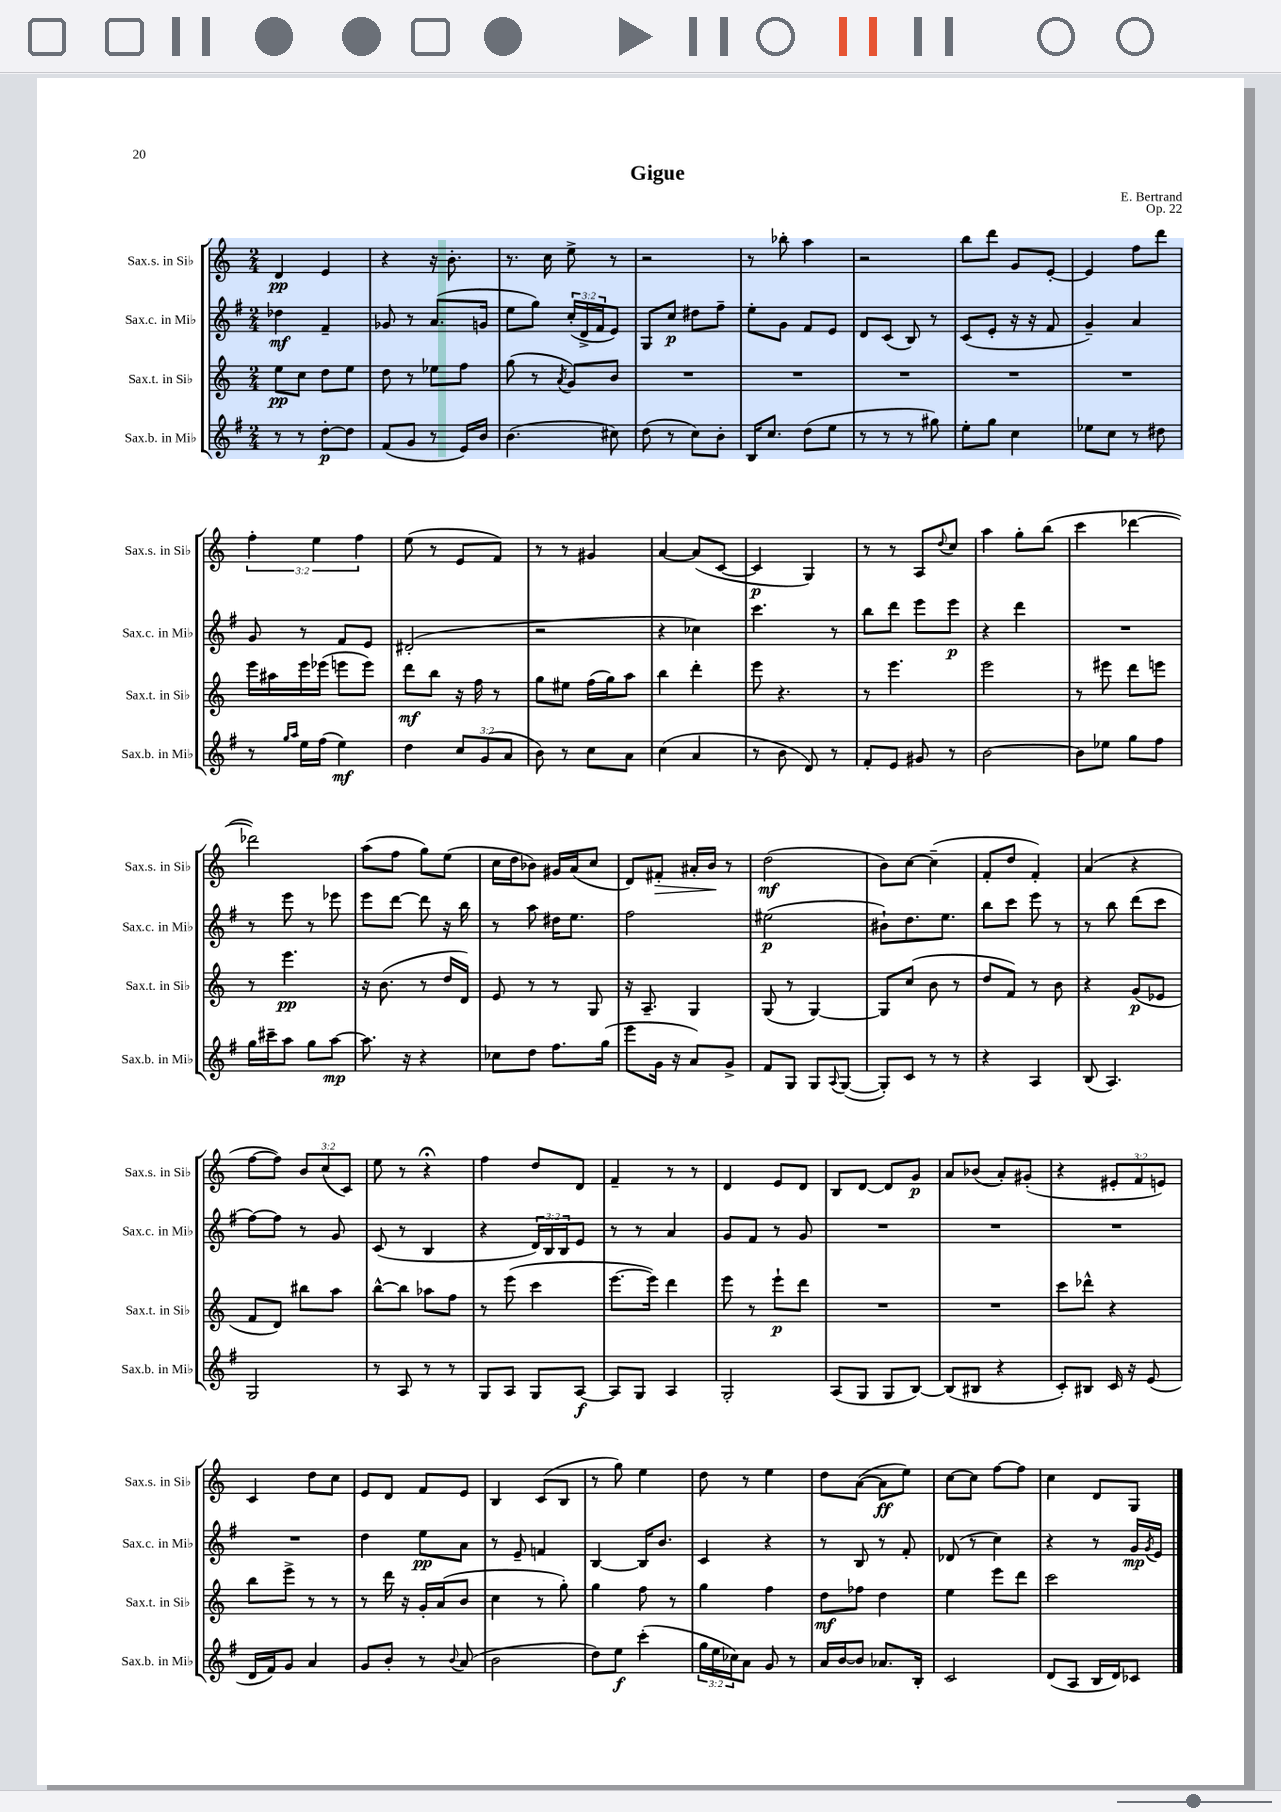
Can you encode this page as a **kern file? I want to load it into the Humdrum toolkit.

**kern	**dynam	**kern	**dynam	**kern	**dynam	**kern	**dynam
*part4	*part4	*part3	*part3	*part2	*part2	*part1	*part1
*staff4	*staff4	*staff3	*staff3	*staff2	*staff2	*staff1	*staff1
*I"Sax.b. in Mi♭	*	*I"Sax.t. in Si♭	*	*I"Sax.c. in Mi♭	*	*I"Sax.s. in Si♭	*
*I'Sax.b. in Mi♭	*	*I'Sax.t. in Si♭	*	*I'Sax.c. in Mi♭	*	*I'Sax.s. in Si♭	*
*clefG2	*	*clefG2	*	*clefG2	*	*clefG2	*
*k[f#]	*	*k[]	*	*k[f#]	*	*k[]	*
*M2/4	*	*M2/4	*	*M2/4	*	*M2/4	*
=1	=1	=1	=1	=1	=1	=1	=1
8r	.	8ee\L	pp	4dd-X\	mf	4d/	pp
8r	.	8cc\J	.	.	.	.	.
[8dd'\L	p	8dd\L	.	4f#~/	.	4e/	.
8dd\J]	.	8ee\J	.	.	.	.	.
=2	=2	=2	=2	=2	=2	=2	=2
(8f#/L	.	8dd\	.	8g-X/	.	4r	.
8g/J	.	8r	.	8r	.	.	.
8r	.	8ee-X\L	.	(8.a/L	.	16r	.
.	.	.	.	.	.	8.b'\	.
16e/LL)	.	8ff\J	.	.	.	.	.
16b/JJ	.	.	.	16gn/Jk	.	.	.
=3	=3	=3	=3	=3	=3	=3	=3
(4.b\	.	(8gg\	.	8ee\L	.	8.r	.
.	.	8r	.	8gg\J)	.	.	.
.	.	.	.	.	.	16cc\	.
.	.	8qa/	.	.	.	.	.
.	.	8g/L)	.	(24cc'/LL	.	8ee^\	.
.	.	.	.	24d^/	.	.	.
.	.	.	.	24f#/J	.	.	.
8cc#X\)	.	8b/J	.	8e/J)	.	8r	.
=4	=4	=4	=4	=4	=4	=4	=4
(8dd\	.	2r	.	8G/L	.	2r	.
8r	.	.	.	8cc/J	p	.	.
8cc\L)	.	.	.	8dd#X\L	.	.	.
8b'\J	.	.	.	8ff#~\J	.	.	.
=5	=5	=5	=5	=5	=5	=5	=5
16B/KL	.	2r	.	8ee'\L	.	8r	.
8.cc/J	.	.	.	.	.	.	.
.	.	.	.	8g\J	.	8bb-X'\	.
(8dd\L	.	.	.	8f#/L	.	4aa\	.
8ee\J	.	.	.	8e/J	.	.	.
=6	=6	=6	=6	=6	=6	=6	=6
8r	.	2r	.	8d/L	.	2r	.
8r	.	.	.	(8c/J	.	.	.
8r	.	.	.	8B/)	.	.	.
8gg#X\)	.	.	.	8r	.	.	.
=7	=7	=7	=7	=7	=7	=7	=7
8ee'\L	.	2r	.	(8c/L	.	8bb\L	.
8gg\J	.	.	.	8e'/J	.	8ddd\J	.
4cc\	.	.	.	16r	.	8g/L	.
.	.	.	.	16r	.	.	.
.	.	.	.	8f#/	.	[8e'/J	.
=8	=8	=8	=8	=8	=8	=8	=8
8ee-X\L	.	2r	.	4g~/)	.	4e/]	.
8cc\J	.	.	.	.	.	.	.
8r	.	.	.	4a/	.	8ff\L	.
8dd#X\	.	.	.	.	.	8ddd\J	.
!!LO:LB:g=z
=9	=9	=9	=9	=9	=9	=9	=9
8r	.	16eee\LL	.	8g/	.	6ff'\	.
.	.	16aa#X\	.	.	.	.	.
16qqgg/LL	.	.	.	.	.	.	.
16qqaa/JJ	.	.	.	.	.	.	.
16ee\LL	.	16eee\	.	8r	.	.	.
.	.	.	.	.	.	6ee\	.
(16ff#\JJ	.	(16eee-X\JJ	.	.	.	.	.
4ee\)	mf	8eeen\L	.	8f#/L	.	.	.
.	.	.	.	.	.	6ff\	.
.	.	8eee\J)	.	8e/J	.	.	.
=10	=10	=10	=10	=10	=10	=10	=10
4dd\	.	8ddd\L	mf	(2d#X'/	.	(8ee\	.
.	.	8bb\J	.	.	.	8r	.
12cc/L	.	16r	.	.	.	8e/L	.
.	.	16ff\	.	.	.	.	.
(12g/	.	.	.	.	.	.	.
.	.	8r	.	.	.	8f/J)	.
12a/J	.	.	.	.	.	.	.
=11	=11	=11	=11	=11	=11	=11	=11
8b\)	.	8gg\L	.	2r	.	8r	.
8r	.	8ee#X\J	.	.	.	8r	.
8cc\L	.	(16ff\LL	.	.	.	4g#X/	.
.	.	16gg\J)	.	.	.	.	.
8a\J	.	8aa\J	.	.	.	.	.
=12	=12	=12	=12	=12	=12	=12	=12
(4cc\	.	4bb\	.	4r	.	[4a/	.
4a/	.	4ddd'\	.	4cc-X\)	.	(8a/L]	.
.	.	.	.	.	.	[8c/J	.
=13	=13	=13	=13	=13	=13	=13	=13
8r	.	8eee\	.	4.ccc\	.	4c/]	p
8b\	.	4.r	.	.	.	.	.
8d/)	.	.	.	.	.	4G/)	.
8r	.	.	.	8r	.	.	.
=14	=14	=14	=14	=14	=14	=14	=14
8f#'/L	.	8r	.	8bb\L	.	8r	.
8e/J	.	4.eee\	.	8ddd\J	.	8r	.
8g#X/	.	.	.	8eee\L	.	8A/L	.
.	.	.	.	.	.	8qqdd/	.
8r	.	.	.	8eee\J	p	8cc/J	.
=15	=15	=15	=15	=15	=15	=15	=15
[2b\	.	2eee\	.	4r	.	4aa\	.
.	.	.	.	4ddd\	.	8gg'\L	.
.	.	.	.	.	.	(8bb\J	.
=16	=16	=16	=16	=16	=16	=16	=16
8b\L]	.	8r	.	2r	.	4ccc\	.
8ee-X\J	.	8eee#X\	.	.	.	.	.
8gg\L	.	8ddd\L	.	.	.	[4ddd-X\	.
8ff#\J	.	8eeen\J	.	.	.	.	.
!!LO:LB:g=z
=17	=17	=17	=17	=17	=17	=17	=17
16gg\LL	.	8r	.	8r	.	2ddd-X\])	.
16ccc#X~\J	.	.	.	.	.	.	.
8aa\J	.	4.eee\	pp	8eee\	.	.	.
8gg\L	.	.	.	8r	.	.	.
[8aa\J	mp	.	.	8eee-X\	.	.	.
=18	=18	=18	=18	=18	=18	=18	=18
8.aa\]	.	16r	.	8eee\L	.	(8aa\L	.
.	.	(8.b\	.	.	.	.	.
.	.	.	.	[8ddd\J	.	8ff\J	.
16r	.	.	.	.	.	.	.
4r	.	8r	.	8ddd\]	.	8gg\L)	.
.	.	16dd/LL	.	16r	.	(8ee\J	.
.	.	16d/JJ)	.	16bb\	.	.	.
=19	=19	=19	=19	=19	=19	=19	=19
8cc-X\L	.	8e/	.	8r	.	16cc\LL	.
.	.	.	.	.	.	16dd\J	.
8dd\J	.	8r	.	8aa\	.	8b-X\J)	.
8.ff#\L	.	8r	.	16dd#X\KL	.	16g#X/LL	.
.	.	.	.	8.ee\J	.	(16a/J	.
.	.	8G/	.	.	.	8cc/J	.
(16gg\Jk	.	.	.	.	.	.	.
=20	=20	=20	=20	=20	=20	=20	=20
8eee\L	.	16r	.	2ff#\	.	8d/L)	.
.	.	8.A~/	.	.	.	.	.
!	!	!	!	!	!	!	!LO:HP:b
16g\Jk	.	.	.	.	.	8f#X'/J	>
16r	.	.	.	.	.	.	.
8a/L)	.	4G/	.	.	.	16a#X'/LL	.
.	.	.	.	.	.	16b/JJ	.
8g^/J	.	.	.	.	.	8r	]
=21	=21	=21	=21	=21	=21	=21	=21
8f#/L	.	(8G/	.	(2ee#X\	p	(2dd\	mf
8G/J	.	8r	.	.	.	.	.
8G/L	.	[4G/)	.	.	.	.	.
8qqA/	.	.	.	.	.	.	.
([8G/J	.	.	.	.	.	.	.
=22	=22	=22	=22	=22	=22	=22	=22
8G'/L])	.	8G/L]	.	8b#X`\L)	.	8b\L)	.
8c/J	.	(8cc/J	.	8.dd\	.	[8cc\J	.
8r	.	8b\	.	.	.	(4cc~\]	.
.	.	.	.	8.ee\J	.	.	.
8r	.	8r	.	.	.	.	.
=23	=23	=23	=23	=23	=23	=23	=23
4r	.	8dd/L	.	8bb\L	.	8f'/L	.
.	.	8f/J)	.	8ccc\J	.	8dd/J	.
4A/	.	8r	.	8eee\	.	4f'/)	.
.	.	8b\	.	8r	.	.	.
=24	=24	=24	=24	=24	=24	=24	=24
(8B/	.	4r	.	8r	.	(4a/	.
4.A/)	.	.	.	8bb\	.	.	.
.	.	(8g/L	p	(8ddd\L	.	4r	.
.	.	8e-X/J	.	8ccc\J	.	.	.
!!LO:LB:g=z
=25	=25	=25	=25	=25	=25	=25	=25
2G/	.	8f/L	.	[8ff#\L)	.	[8ff\L	.
.	.	8d/J)	.	8ff#\J]	.	8ff\J])	.
.	.	8bb#X\L	.	8r	.	12b/L	.
.	.	.	.	.	.	(12cc/	.
.	.	8aa\J	.	8g/	.	.	.
.	.	.	.	.	.	12c/J)	.
=26	=26	=26	=26	=26	=26	=26	=26
8r	.	[8bb^^\L	.	(8c/	.	8ee\	.
8A/	.	8bb\J]	.	8r	.	8r	.
8r	.	8aa-X\L	.	4B/	.	4r;<	.
8r	.	8ff\J	.	.	.	.	.
=27	=27	=27	=27	=27	=27	=27	=27
8G/L	.	8r	.	4r	.	4ff\	.
8A/J	.	(8eee\	.	.	.	.	.
8G/L	.	4ccc\	.	24d/LL)	.	8dd/L	.
.	.	.	.	24B/	.	.	.
.	.	.	.	24B/J	.	.	.
[8A/J	f	.	.	8e/J	.	8d/J	.
=28	=28	=28	=28	=28	=28	=28	=28
8A/L]	.	[8.eee\L	.	8r	.	4f~/	.
8G/J	.	.	.	8r	.	.	.
.	.	16eee\Jk])	.	.	.	.	.
4A/	.	4ddd\	.	4a/	.	8r	.
.	.	.	.	.	.	8r	.
=29	=29	=29	=29	=29	=29	=29	=29
2G'/	.	8eee\	.	8g/L	.	4d/	.
.	.	8r	.	8f#/J	.	.	.
.	.	8eee`\L	p	8r	.	8e/L	.
.	.	8ddd\J	.	8g/	.	8d/J	.
=30	=30	=30	=30	=30	=30	=30	=30
(8A/L	.	2r	.	2r	.	8B/L	.
8G/J	.	.	.	.	.	[8d/J	.
8G/L	.	.	.	.	.	8d/L]	.
[8B/J)	.	.	.	.	.	8g/J	p
=31	=31	=31	=31	=31	=31	=31	=31
(8B/L]	.	2r	.	2r	.	8a/L	.
8B#X/J	.	.	.	.	.	(8b-X/J	.
4r	.	.	.	.	.	8a'/L)	.
.	.	.	.	.	.	(8g#X'/J	.
=32	=32	=32	=32	=32	=32	=32	=32
8c'/L)	.	8ccc\L	.	2r	.	4r	.
8B#X/J	.	8ddd-X^^\J	.	.	.	.	.
16c/	.	4r	.	.	.	12e#X'/L	.
16r	.	.	.	.	.	.	.
.	.	.	.	.	.	12f/	.
(8e/	.	.	.	.	.	.	.
.	.	.	.	.	.	12en/J)	.
!!LO:LB:g=z
=33	=33	=33	=33	=33	=33	=33	=33
16d/LL	.	8bb\L	.	2r	.	4c/	.
16f#/J)	.	.	.	.	.	.	.
8g/J	.	8eee^\J	.	.	.	.	.
4a/	.	8r	.	.	.	8dd\L	.
.	.	8r	.	.	.	8cc\J	.
=34	=34	=34	=34	=34	=34	=34	=34
8g/L	.	8r	.	4dd\	.	8e/L	.
8b'/J	.	16ddd\	.	.	.	8d/J	.
.	.	16r	.	.	.	.	.
8r	.	16g'/LL	.	8ee\L	pp	8f/L	.
.	.	(16a/J	.	.	.	.	.
8qqb/	.	.	.	.	.	.	.
(8a/	.	8b/J	.	8a\J	.	8e/J	.
=35	=35	=35	=35	=35	=35	=35	=35
2b\	.	4cc\	.	8r	.	4B/	.
.	.	.	.	8e~/	.	.	.
.	.	8r	.	4fn/	.	(8c/L	.
.	.	8gg'\)	.	.	.	8B/J	.
=36	=36	=36	=36	=36	=36	=36	=36
8dd\L)	.	4gg\	.	[4B/	.	8r	.
8ee\J	f	.	.	.	.	8gg\)	.
(4ccc'\	.	8ff\	.	16B/KL]	.	4ee\	.
.	.	.	.	8.b/J	.	.	.
.	.	8r	.	.	.	.	.
=37	=37	=37	=37	=37	=37	=37	=37
24gg\LL	.	4gg\	.	4c/	.	8dd\	.
24ee\	.	.	.	.	.	.	.
24cc-X\J)	.	.	.	.	.	.	.
8a\J	.	.	.	.	.	8r	.
8g/	.	4ff\	.	4r	.	4ee\	.
8r	.	.	.	.	.	.	.
=38	=38	=38	=38	=38	=38	=38	=38
16a/LL	.	8dd\L	mf	8r	.	8dd\L	.
[16b/J	.	.	.	.	.	.	.
8b/J]	.	8ff-X\J	.	8B/	.	([8a\J	.
8.a-X/L	.	4dd\	.	8r	.	8a\L]	ff
.	.	.	.	8f#'/	.	8ee\J)	.
16B'/Jk	.	.	.	.	.	.	.
=39	=39	=39	=39	=39	=39	=39	=39
2c/	.	4ee\	.	(8d-X/	.	[8cc\L	.
.	.	.	.	8r	.	8cc\J]	.
.	.	8eee\L	.	4cc\)	.	[8ff\L	.
.	.	8ddd\J	.	.	.	8ff\J]	.
=40	=40	=40	=40	=40	=40	=40	=40
(8d/L	.	2ccc\	.	4r	.	4cc\	.
8A/J	.	.	.	.	.	.	.
16B/LL	.	.	.	8r	.	8d/L	.
16d/J)	.	.	.	.	.	.	.
8c-X/J	.	.	.	16g/LL	mp	8G/J	.
.	.	.	.	8qg/	.	.	.
.	.	.	.	16e/JJ	.	.	.
==	==	==	==	==	==	==	==
*-	*-	*-	*-	*-	*-	*-	*-
